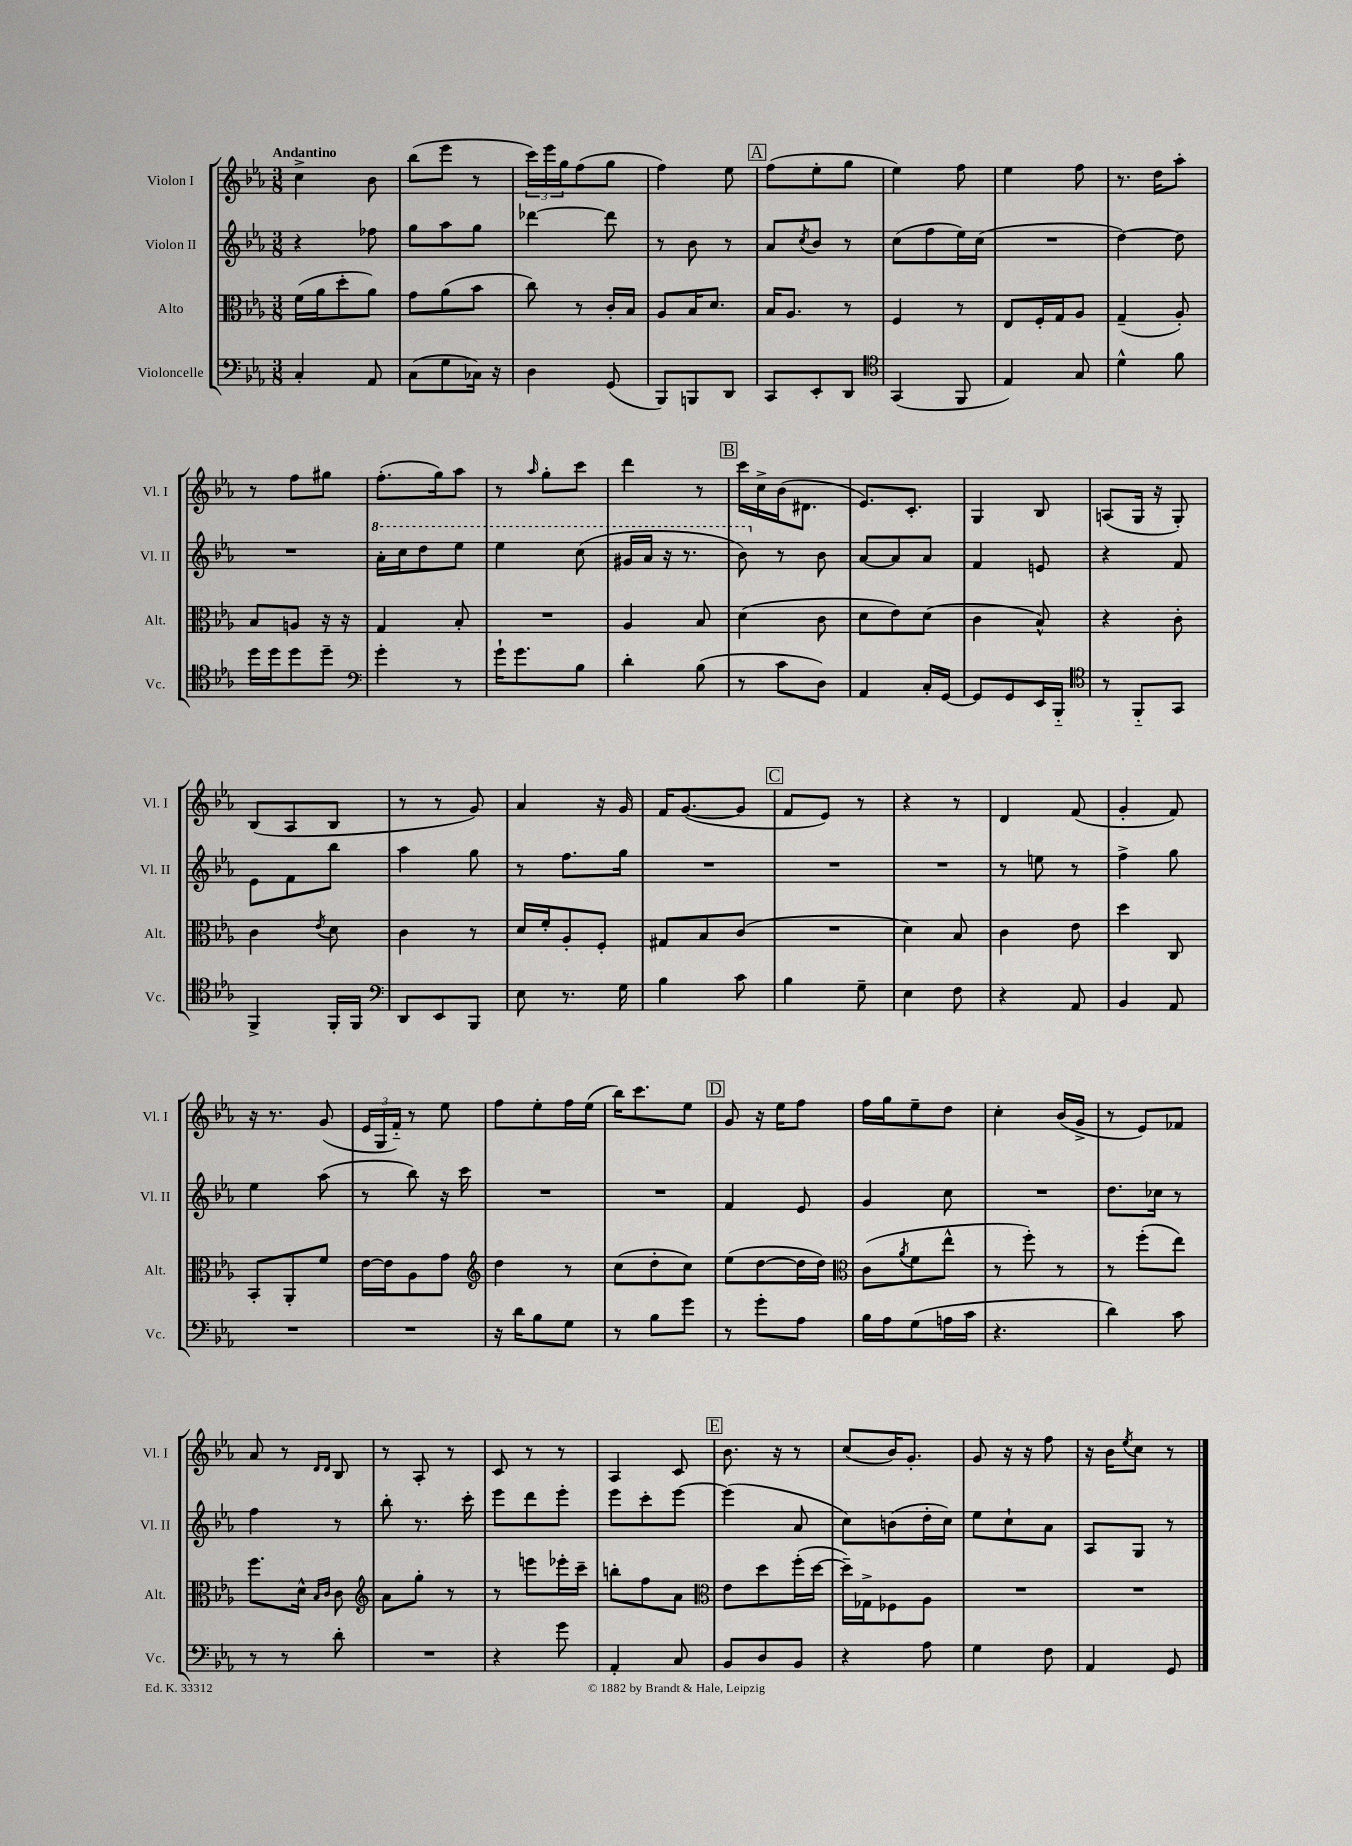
<<
\new StaffGroup <<
\new Staff = "s0" \with { instrumentName = "Violon I" shortInstrumentName = "Vl. I" } {
    \clef treble \key ees \major \numericTimeSignature \time 3/8 \tempo "Andantino"
    c''4-> bes'8 |
    bes''8( ees'''8 r8 |
    \tuplet 3/2 { c'''16) ees'''16 g''16 } f''8( g''8 |
    f''4) ees''8 |
    \mark \markup { \box "A" } f''8( ees''8-. g''8 |
    ees''4) f''8 |
    ees''4 f''8 |
    r8. d''16 aes''8-. |
    r8 f''8 gis''8 |
    f''8.-.( g''16) aes''8 |
    r8 \grace { aes''16 } g''8-. c'''8 |
    d'''4 r8 |
    \mark \markup { \box "B" } c'''16 c''16-> bes'16( dis'8. |
    ees'8.) c'8.-. |
    g4 bes8 |
    a8( g16 r16 g8-.) |
    bes8( aes8 bes8 |
    r8 r8 g'8) |
    aes'4 r16 g'16 |
    f'16 g'8.~( g'8 |
    \mark \markup { \box "C" } f'8 ees'8) r8 |
    r4 r8 |
    d'4 f'8( |
    g'4-. f'8) |
    r16 r8. g'8( |
    \tuplet 3/2 { ees'16 g16 f'16-_) } r8 ees''8 |
    f''8 ees''8-. f''16 ees''16( |
    bes''16) c'''8. ees''8 |
    \mark \markup { \box "D" } g'8 r16 ees''16 f''8 |
    f''16 g''16 ees''8-- d''8 |
    c''4-. bes'16( g'16-> |
    r8 ees'8) fes'8 |
    aes'8 r8 \grace { d'16 d'16 } bes8 |
    r8 aes8-. r8 |
    c'8 r8 r8 |
    aes4 c'8 |
    \mark \markup { \box "E" } bes'8. r16 r8 |
    c''8( bes'16) g'8.-. |
    g'8 r16 r16 f''8 |
    r16 bes'16 \acciaccatura { ees''8 } c''8 r8 \bar "|." |
}
\new Staff = "s1" \with { instrumentName = "Violon II" shortInstrumentName = "Vl. II" } {
    \clef treble \key ees \major \numericTimeSignature \time 3/8
    r4 fes''8 |
    g''8 aes''8 g''8 |
    des'''4~ des'''8 |
    r8 bes'8 r8 |
    \mark \markup { \box "A" } aes'8 \acciaccatura { c''8 } bes'8 r8 |
    c''8( f''8 ees''16) c''16( |
    R4. |
    d''4~) d''8 |
    R4. |
    \ottava #1 aes''16-. c'''16 d'''8 ees'''8 |
    ees'''4 c'''8( |
    gis''16 aes''16 r16 r8. |
    \mark \markup { \box "B" } bes''8) \ottava #0 r8 bes'8 |
    aes'8~ aes'8 aes'8 |
    f'4 e'8 |
    r4 f'8 |
    ees'8 f'8 bes''8 |
    aes''4 g''8 |
    r8 f''8. g''16 |
    R4. |
    \mark \markup { \box "C" } R4. |
    R4. |
    r8 e''8 r8 |
    f''4-> g''8 |
    ees''4 aes''8( |
    r8 bes''8) r16 c'''16 |
    R4. |
    R4. |
    \mark \markup { \box "D" } f'4 ees'8 |
    g'4 c''8 |
    R4. |
    d''8. ces''16 r8 |
    f''4 r8 |
    bes''8-. r8. c'''16-. |
    ees'''8 d'''8 ees'''8-. |
    ees'''8 c'''8-. ees'''8~ |
    \mark \markup { \box "E" } ees'''4( aes'8 |
    c''8) b'8( d''16-. c''16) |
    ees''8 c''8-! aes'8 |
    aes8 g8 r8 \bar "|." |
}
\new Staff = "s2" \with { instrumentName = "Alto" shortInstrumentName = "Alt." } {
    \clef alto \key ees \major \numericTimeSignature \time 3/8
    f'16( aes'16 d''8-. aes'8) |
    g'8 aes'8( bes'8 |
    c''8) r8 c'16-. bes16 |
    aes8 bes16 d'8. |
    \mark \markup { \box "A" } bes16 aes8. r8 |
    f4 r8 |
    ees8 f16-. g16 aes8 |
    g4--( aes8-.) |
    bes8 a8 r16 r16 |
    g4 bes8-. |
    R4. |
    aes4 bes8 |
    \mark \markup { \box "B" } d'4( c'8 |
    d'8 ees'8) d'8( |
    c'4 bes8-^) |
    r4 c'8-. |
    c'4 \acciaccatura { ees'8 } d'8 |
    c'4 r8 |
    d'16 f'16-. aes8-. f8-. |
    gis8 bes8 c'8( |
    \mark \markup { \box "C" } R4. |
    d'4) bes8 |
    c'4 ees'8 |
    d''4 c8 |
    bes,8-. aes,8-. f'8 |
    ees'16~ ees'16 aes8 g'8 |
    \clef treble d''4 r8 |
    c''8( d''8-. c''8) |
    \mark \markup { \box "D" } ees''8( d''8~ d''16 d''16) |
    \clef alto c'8( \acciaccatura { aes'8 } f'8 ees''8-^ |
    r8 f''8-.) r8 |
    r8 f''8-.( ees''8) |
    f''8. d'16-^ \grace { bes16 c'16 } c'8 |
    \clef treble aes'8 g''8-. r8 |
    r8 e'''8 ees'''16-. c'''16-- |
    b''8-. f''8 aes'8 |
    \mark \markup { \box "E" } \clef alto ees'8 d''8 f''16-.( d''16~ |
    d''16--) ges16-> fes8 aes8 |
    R4. |
    R4. \bar "|." |
}
\new Staff = "s3" \with { instrumentName = "Violoncelle" shortInstrumentName = "Vc." } {
    \clef bass \key ees \major \numericTimeSignature \time 3/8
    c4-. aes,8 |
    c8( g8 ces16) r16 |
    d4 g,8( |
    bes,,8) b,,8 d,8 |
    \mark \markup { \box "A" } c,8 ees,8-. d,8 |
    \clef tenor g,4( f,8 |
    ees4) g8 |
    d'4-^ f'8 |
    d''16 d''16 d''8 d''8-- |
    \clef bass g'4-. r8 |
    g'16-! g'8. bes8 |
    d'4-. bes8( |
    \mark \markup { \box "B" } r8 c'8 d8) |
    aes,4 c16-. g,16~ |
    g,8 g,8 ees,16 bes,,16-_ |
    \clef tenor r8 f,8-_ g,8 |
    f,4-> f,16-. f,16 |
    \clef bass d,8 ees,8 bes,,8 |
    ees8 r8. g16 |
    bes4 c'8 |
    \mark \markup { \box "C" } bes4 g8-- |
    ees4 f8 |
    r4 aes,8 |
    bes,4 aes,8 |
    R4. |
    R4. |
    r16 d'16 bes8 g8 |
    r8 bes8 g'8 |
    \mark \markup { \box "D" } r8 g'8-. aes8 |
    bes16 aes16 g8( a16 c'16 |
    r4. |
    d'4) c'8 |
    r8 r8 d'8-. |
    R4. |
    r4 g'8 |
    aes,4-. c8 |
    \mark \markup { \box "E" } bes,8 d8 bes,8 |
    r4 aes8 |
    g4 f8 |
    aes,4 g,8 \bar "|." |
}
>>
>>
\layout { \context { \Score \remove "Bar_number_engraver" } }
